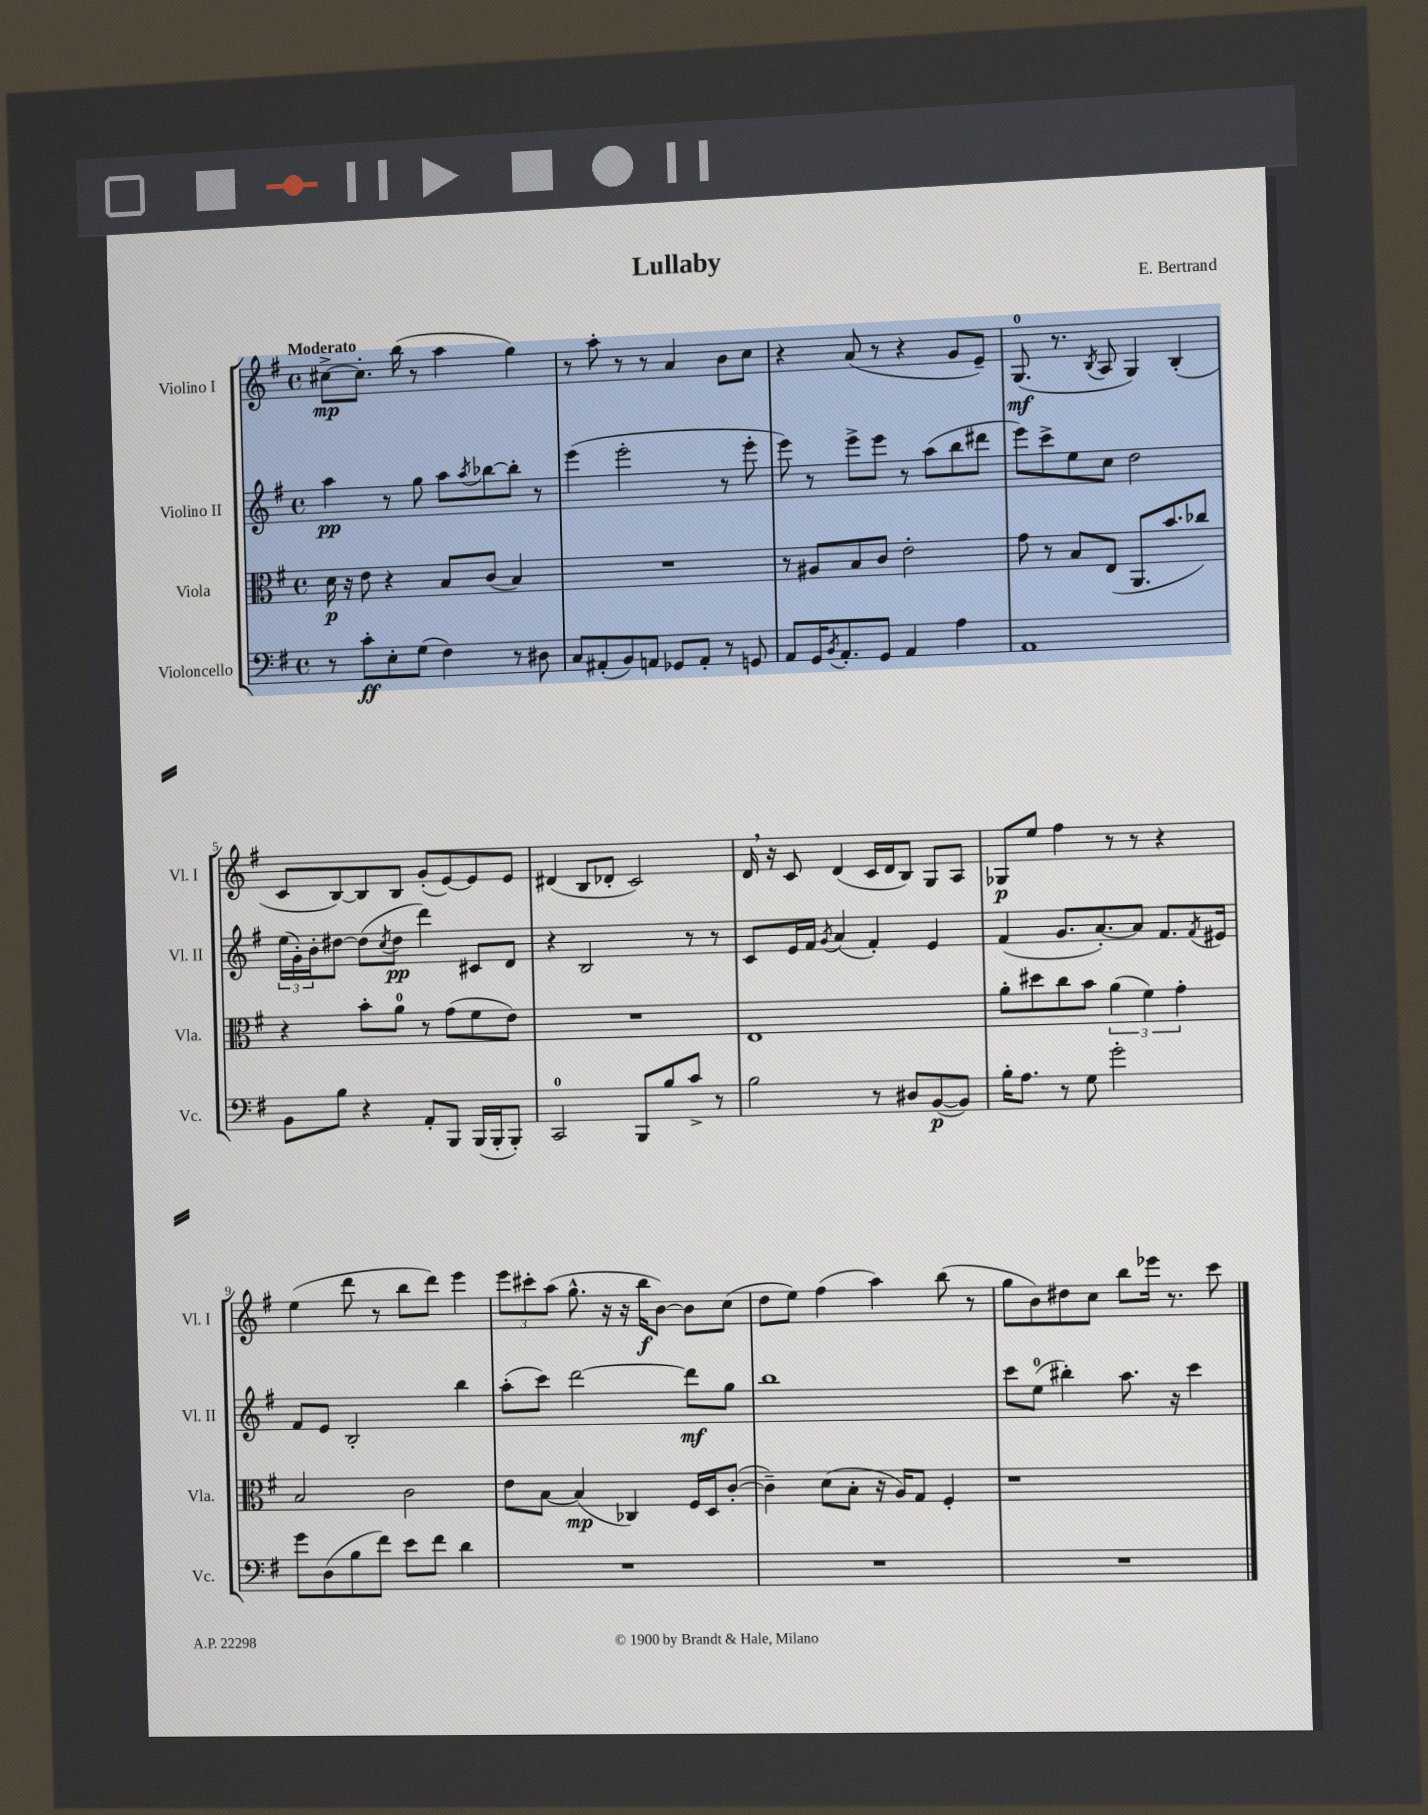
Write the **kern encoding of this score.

**kern	**kern	**kern	**kern
*staff4	*staff3	*staff2	*staff1
*clefF4	*clefC3	*clefG2	*clefG2
*k[f#]	*k[f#]	*k[f#]	*k[f#]
*M4/4	*M4/4	*M4/4	*M4/4
*met(c)	*met(c)	*met(c)	*met(c)
8r	16d	4aa	[8cc#^
.	16r	.	.
8c'	8e	.	8.cc#']
8E'	4r	8r	.
.	.	.	(16bb
(8G	.	8gg	8r
4F#)	8B	8aa	4aa
.	.	8qaa	.
.	(8c	[8bb-	.
8r	4B)	8bb-']	4gg)
8D#	.	8r	.
=	=	=	=
8C	1r	(4eee	8r
(8AA#'	.	.	8aa'
8BB)	.	2eee'	8r
8AA	.	.	8r
8GG-	.	.	4a
8AA'	.	.	.
8r	.	8r	8b
8GG	.	8eee'	8cc
=	=	=	=
8AA	8r	8eee)	4r
16GG	8A#	8r	.
8qBB	.	.	.
8.AA'	.	.	.
.	8B	8eee^	(8a
8GG	8c	8eee	8r
4AA	2e'	8r	4r
.	.	(8aa	.
4A	.	8bb	8g
.	.	8ddd#	8e~)
=	=	=	=
1AA	8g	8eee)	(8.G
.	8r	8ccc^	.
.	.	.	8.r
.	8B	8ee	.
.	.	.	8qB
.	(8E	8cc	8A
.	8.AA	2dd	4G)
.	8.b	.	.
.	.	.	(4B'
.	8cc-)	.	.
=	=	=	=
8BB	4r	(24ee	8c
.	.	24g')	.
.	.	24b'	.
8B	.	[8dd#	[8B)
4r	8b'	(8dd#]	8B]
.	.	8qcc	.
.	8a	8dd#	8B
8AA'	8r	4ddd)	(8g'
8BBB	(8g	.	[8e)
(16BBB	8f#	8c#	8e]
16BBB'	.	.	.
8BBB')	8e)	8d	8e
=	=	=	=
2CC	1r	4r	(4d#
.	.	2B	8B
.	.	.	8d-'
8BBB	.	.	2c)
8B	.	.	.
8c^	.	8r	.
8r	.	8r	.
=	=	=	=
2B	1E	8c	16d
.	.	.	16r
.	.	16e	8c
.	.	16f#	.
.	.	8qg	.
.	.	(4a	(4d
8r	.	4f#')	16c
.	.	.	16d
8D#	.	.	8B)
([8BB	.	4e	8G
8BB])	.	.	8A
=	=	=	=
16B'	8a'	(4f#	8G-
8.A	.	.	.
.	8dd#	.	8ee
8r	8cc	8.g	4ff#
8G	8b	.	.
.	.	[8.a')	.
2g'	(6a	.	8r
.	.	8a]	8r
.	6f#)	.	.
.	.	8.f#	4r
.	6g'	.	.
.	.	8qf#	.
.	.	16e#	.
=	=	=	=
8g	2B	8f#	(4ee
(8D	.	8e	.
8B	.	2B'	8ddd
8f#)	.	.	8r
8e	2c	.	8bb
8f#	.	.	8ddd)
4d	.	4bb	4eee
=	=	=	=
1r	8e	(8aa'	12eee
.	.	.	12ccc#'
.	[8B	8ccc)	.
.	.	.	(12aa
.	(4B]	[2ddd	8.gg^^
.	.	.	16r
.	4C-)	.	16r
.	.	.	16bb
.	.	.	[8b)
.	16F#	8ddd]	8b]
.	16D	.	.
.	([8c'	8gg	(8cc
=	=	=	=
1r	4c~])	1bb	8dd
.	.	.	8ee)
.	(8d	.	(4ff#
.	8B'	.	.
.	16r	.	4aa)
.	16A)	.	.
.	8G	.	.
.	4F#'	.	(8bb
.	.	.	8r
=	=	=	=
1r	1r	8ccc	8gg
.	.	(8ee	8b)
.	.	4bb#')	8dd#
.	.	.	8cc
.	.	8.aa	8bb
.	.	.	16eee-
.	.	16r	8.r
.	.	4ccc	.
.	.	.	8ccc
==	==	==	==
*-	*-	*-	*-
